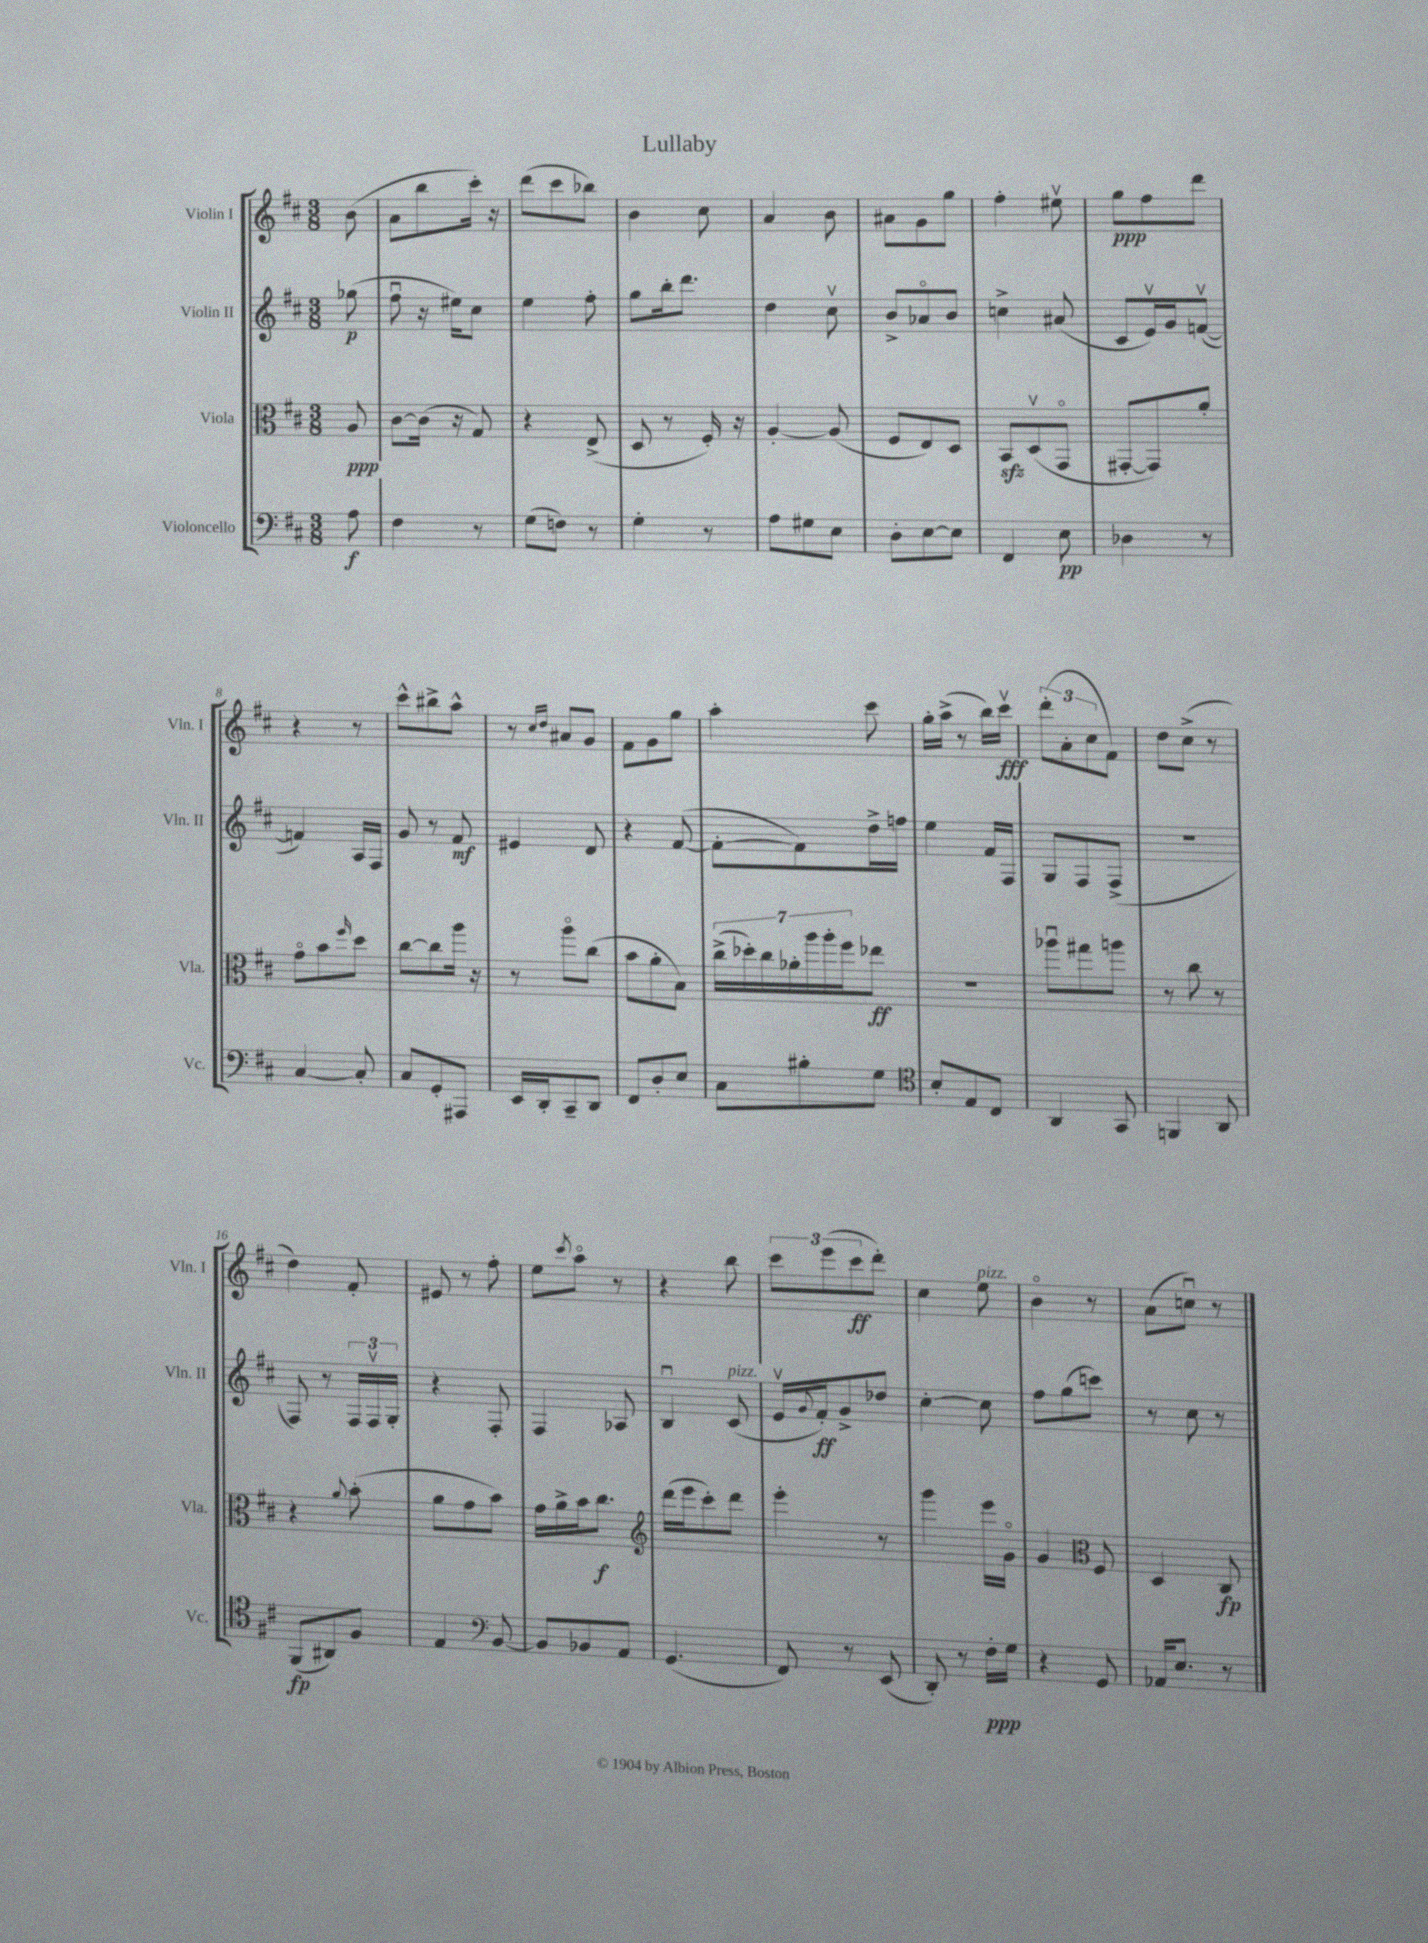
\header { title = "Lullaby" }
<<
\new StaffGroup <<
\new Staff = "s0" \with { instrumentName = "Violin I" shortInstrumentName = "Vln. I" } {
    \clef treble \key d \major \numericTimeSignature \time 3/8 \partial 8
    b'8( |
    a'8 b''8 cis'''16-.) r16 |
    d'''8( cis'''8 bes''8) |
    b'4 cis''8 |
    a'4 b'8 |
    ais'8 g'8 g''8 |
    fis''4-. eis''8\upbow |
    g''8\ppp fis''8 d'''8 |
    r4 r8 |
    cis'''8-^ bis''8-> a''8-^ |
    r8 \grace { cis''16 d''16 } ais'8 g'8 |
    fis'8 g'8 g''8 |
    a''4-. cis'''8 |
    g''16-. a''16->( r8 b''16) cis'''16\upbow\fff |
    \tuplet 3/2 { d'''8-.( a'8-. cis''8 } fis'8) |
    d''8 cis''8->( r8 |
    d''4) fis'8-. |
    eis'8 r8 fis''8-. |
    e''8 \acciaccatura { cis'''8 } a''8\flageolet r8 |
    r4 b''8 |
    \tuplet 3/2 { cis'''8 e'''8( cis'''8\ff } d'''8-.) |
    cis''4 e''8^\markup { \italic "pizz." } |
    b'4\flageolet r8 |
    a'8( c''8\downbow) r8 \bar "|." |
}
\new Staff = "s1" \with { instrumentName = "Violin II" shortInstrumentName = "Vln. II" } {
    \clef treble \key d \major \numericTimeSignature \time 3/8 \partial 8
    ges''8\p( |
    fis''8\downbow r16 eis''16) cis''8 |
    e''4 fis''8-. |
    g''8 b''16-. d'''8. |
    d''4 cis''8\upbow |
    b'8-> aes'8\flageolet b'8 |
    c''4-> ais'8( |
    cis'8 e'16\upbow) g'16 f'8~\upbow( |
    f'4) a16 fis16 |
    g'8 r8 fis'8\mf |
    eis'4 d'8 |
    r4 fis'8~( |
    fis'8~-. fis'8) d''16-> f''16 |
    e''4 fis'16 fis16 |
    g8 fis8 fis8->( |
    R4. |
    fis8) r8 \tuplet 3/2 { fis16 fis16\upbow g16-. } |
    r4 fis8-. |
    fis4 aes8 |
    b4\downbow cis'8^\markup { \italic "pizz." }( |
    e'16\upbow \appoggiatura { g'8 } fis'16-.\ff) g'8-> des''8 |
    cis''4~-. cis''8 |
    fis''8 g''8( c'''8) |
    r8 cis''8 r8 \bar "|." |
}
\new Staff = "s2" \with { instrumentName = "Viola" shortInstrumentName = "Vla." } {
    \clef alto \key d \major \numericTimeSignature \time 3/8 \partial 8
    a8\ppp |
    cis'8~ cis'16( r16 g8) |
    r4 e8->( |
    d8 r8 fis16-.) r16 |
    a4~-. a8( |
    fis8 e8) d8 |
    b,8\sfz d8\upbow( g,8\flageolet |
    gis,8~-. gis,8) a'8-. |
    g'8\flageolet b'8 \grace { fis''16 } d''8 |
    cis''8~ cis''8 a''16 r16 |
    r8 a''8\flageolet cis''8( |
    b'8 a'8-. b8) |
    \tuplet 7/4 { cis''16->( des''16-.) cis''16 aes'16-. a''16 a''16-. fis''16 } ees''8\ff |
    R4. |
    aes''8\downbow gis''8 a''8 |
    r8 cis''8 r8 |
    r4 \appoggiatura { a'8 } b'8-.( |
    a'8 g'8 b'8) |
    g'16 a'16-> b'16 cis''8.\f |
    \clef treble d'''16( e'''16 cis'''8-.) d'''8 |
    e'''4-. r8 |
    g'''4 e'''16 g'16\flageolet |
    g'4 \clef alto fis8 |
    d4 cis8\fp \bar "|." |
}
\new Staff = "s3" \with { instrumentName = "Violoncello" shortInstrumentName = "Vc." } {
    \clef bass \key d \major \numericTimeSignature \time 3/8 \partial 8
    a8\f |
    fis4 r8 |
    g8( f8) r8 |
    g4-. r8 |
    a8 gis8 e8 |
    d8-. e8~ e8 |
    fis,4 e8\pp |
    des4 r8 |
    cis4~ cis8-. |
    cis8 g,8-. ais,,8 |
    e,16 d,16-. cis,8-- d,8 |
    fis,8 d8-. e8 |
    cis8 bis8-. g8 |
    \clef tenor b8-. e8 cis8 |
    a,4 g,8 |
    f,4 a,8 |
    fis,8\fp( ais,8) fis8 |
    e4 \clef bass b,8~ |
    b,8 bes,8 a,8 |
    g,4.( |
    fis,8) r8 e,8( |
    d,8-.) r8 fis16-.\ppp g16 |
    r4 g,8 |
    aes,16 e8. r8 \bar "|." |
}
>>
>>
